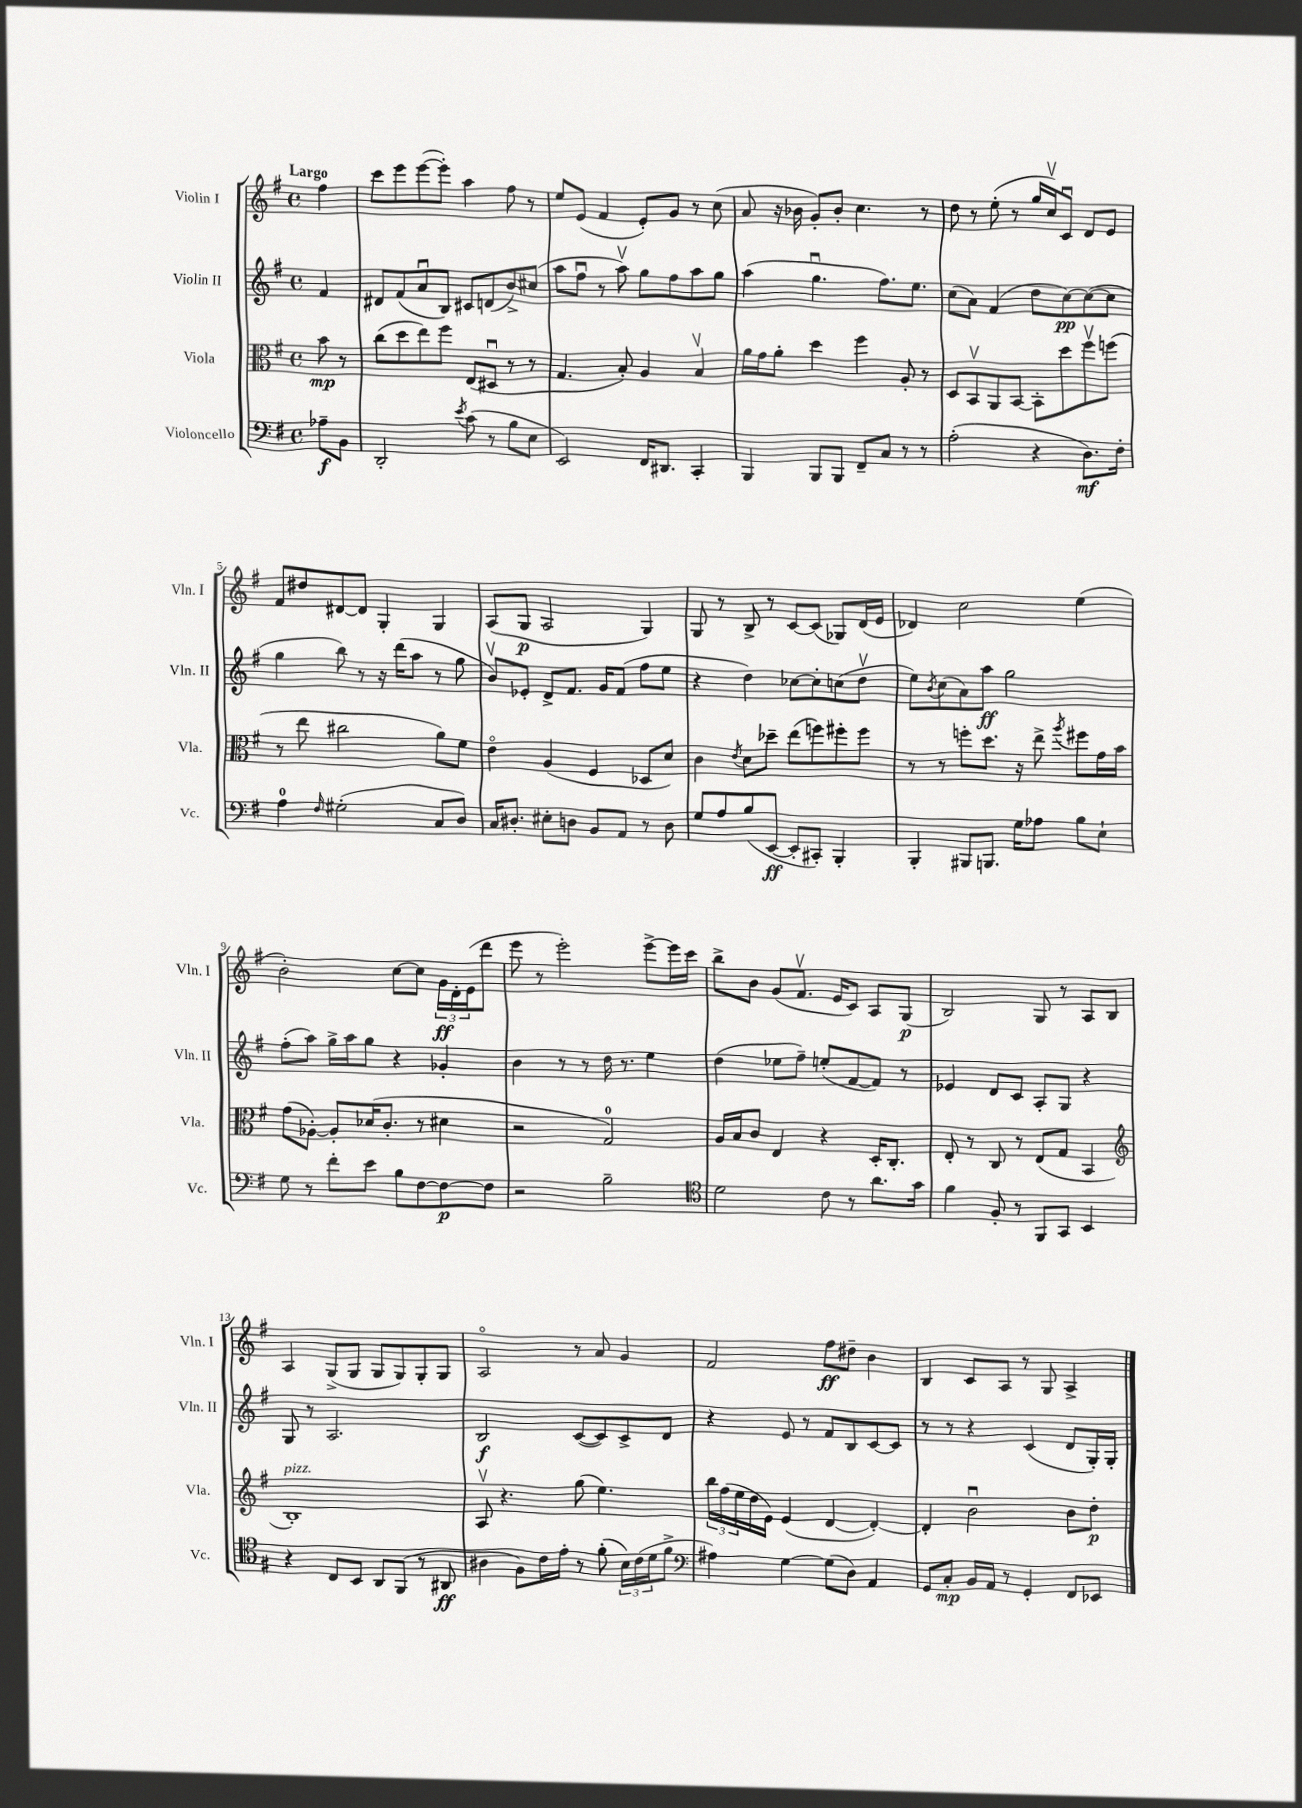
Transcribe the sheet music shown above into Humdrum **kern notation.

**kern	**kern	**kern	**kern
*staff4	*staff3	*staff2	*staff1
*clefF4	*clefC3	*clefG2	*clefG2
*k[f#]	*k[f#]	*k[f#]	*k[f#]
*M4/4	*M4/4	*M4/4	*M4/4
*met(c)	*met(c)	*met(c)	*met(c)
8A-~	8b	4f#	4ff#
8BB	8r	.	.
=	=	=	=
2DD'	(8cc	8d#	8ccc
.	8dd	(8f#	8eee
.	8ee)	8au	([8eee
.	8ff#	8B)	8eee'])
8qe	.	.	.
(8c	(8E	8c#	4aa
8r	8D#u	(8d	.
8B	8r	8b^)	8ff#
8E	8r	(8cc#	8r
=	=	=	=
2EE)	4.G	8aa	8ee
.	.	8ff#u	(8e
.	.	8r	4f#
.	8B')	8aav)	.
16FF#	4A	8gg	8e')
8.DD#	.	.	.
.	.	8ff#	8g
4CC'	4Bv	8aa	8r
.	.	8gg	(8cc
=	=	=	=
4BBB	16a	(4aa	8a
.	16g	.	.
.	8a'	.	16r
.	.	.	16b-
8BBB	4dd	4.ggu	8g')
8BBB	.	.	8b-'
8FF#~	4ff#	.	4.cc
8C	.	8.ff#)	.
8r	8A'	.	.
.	.	8.ee	.
8r	8r	.	8r
=	=	=	=
(2A'	8D	(8cc	8dd
.	8BBv	8a)	8r
.	8AA	(4f#	(8ee'
.	[8BB	.	8r
4r	8BB']	8dd	16gg
.	.	.	16ccv)
.	8dd	[8cc)	8cu
8.D)	8ff#v	(8cc_	8d
.	(8ff	8cc]	8e
16F#'	.	.	.
=	=	=	=
4A	8r	4gg	8f#
.	8ee	.	8dd#
16qqF#	.	.	.
(2G#'	2cc#	8bb)	[8d#
.	.	8r	8d#]
.	.	16r	4G'
.	.	(16ddd	.
.	.	8aa	.
8C	8a)	8r	4G
8D)	8f#	8gg	.
=	=	=	=
16C	4eo	8bv)	(8A
8.D#'	.	.	.
.	.	8e-'	8G
8E#'	(4A	8d^	2A
8D	.	8.f#	.
8BB	4F#	.	.
.	.	16g	.
8AA	.	(8f#	.
8r	8D-	8ff#	4G)
8D	8d)	8ee	.
=	=	=	=
8G	4c	4r	8G
8A	.	.	8r
.	8qe	.	.
(8B	8d	4dd)	8B^
[8EE	8dd-~	.	8r
8EE']	(8ee	[8cc-	[8c
8CC#')	8ff)	8cc-']	(8c]
4BBB'	8ff#'	(8cc	8G-)
.	8ff#	8ddv	(16d
.	.	.	16e
=	=	=	=
4BBB'	8r	8ee)	4d-)
.	.	8qb	.
.	8r	(8cc	.
8BBB#	8ff'	8a)	2cc
8.BBB	8.dd	8aa	.
.	.	2gg	.
16G	16r	.	.
8A-	8ee^	.	.
.	8qaa	.	.
8B	8ff#	.	(4ee
8E`	16g	.	.
.	16b	.	.
=	=	=	=
8G	(8g	(8ff#'	2b')
8r	[8A-')	8aa)	.
8f#'	8A-']	16gg^	.
.	.	16aa	.
8e	(16d-	8gg	.
.	8.c'	.	.
8B	.	4r	[8cc
[8F#	8r	.	8cc]
8F#_	4d#	4g-'	24g
.	.	.	24d'
.	.	.	(24e
8F#]	.	.	8ddd
=	=	=	=
2r	2r	4b	8eee
.	.	.	8r
.	.	8r	2eee')
.	.	8r	.
2B~	2G)	16dd	.
.	.	8.r	.
.	.	4ee	[8eee^
.	.	.	16eee]
.	.	.	16ccc
=	=	=	=
*clefC4	*	*	*
2d	16A	(4dd	8bb^
.	16B	.	.
.	8c	.	8b
.	4E	8ee-	(8g
.	.	8ff#~)	8.f#v
8c	4r	(8ee'	.
.	.	.	16e
8r	.	[8f#	8c)
8.a	16D'	8f#])	8A
.	8.C'	.	.
.	.	8r	(8G
16g	.	.	.
=	=	=	=
4f#	8E'	4e-	2B)
.	8r	.	.
8F#'	8C	8d	.
8r	8r	8c	.
8FF#	(8E	8A'	8G
8GG	8G	8G	8r
4BB	4BB	4r	8A
.	.	.	8B
=	=	=	=
*	*clefG2	*	*
4r	1B')	8G	4A
.	.	8r	.
8C	.	2.A	(8G^
8BB	.	.	8G
8AA	.	.	8G
(8FF#	.	.	8G)
8r	.	.	8G'
8AA#	.	.	8G
=	=	=	=
4A#	8Av	2B	2Ao
.	4.r	.	.
8F#)	.	.	.
16c	.	.	.
16e'	.	.	.
8r	(8gg	([8c	8r
(8f#'	4.ee)	8c])	8a
24B)	.	8c^	4g
(24c	.	.	.
24d	.	.	.
8f#^	.	8d	.
=	=	=	=
*clefF4	*	*	*
4A#)	24bb	4r	2f#
.	(24ff#	.	.
.	24ee	.	.
.	16dd	.	.
.	16e)	.	.
[4G	(4e	8e	.
.	.	8r	.
(8G]	[4d	8f#	8ff#
8D)	.	8B	8dd#~
4AA	4d'_)	[8c	4b
.	.	8c]	.
=	=	=	=
8GG	4d']	8r	4B
8C'	.	8r	.
16BB	2bu	4r	8c
16AA	.	.	.
8r	.	.	8A
4GG'	.	(4c	8r
.	.	.	8G
8FF#	8b	8d	4A^
8EE-	8dd'	16G')	.
.	.	16G'	.
==	==	==	==
*-	*-	*-	*-
